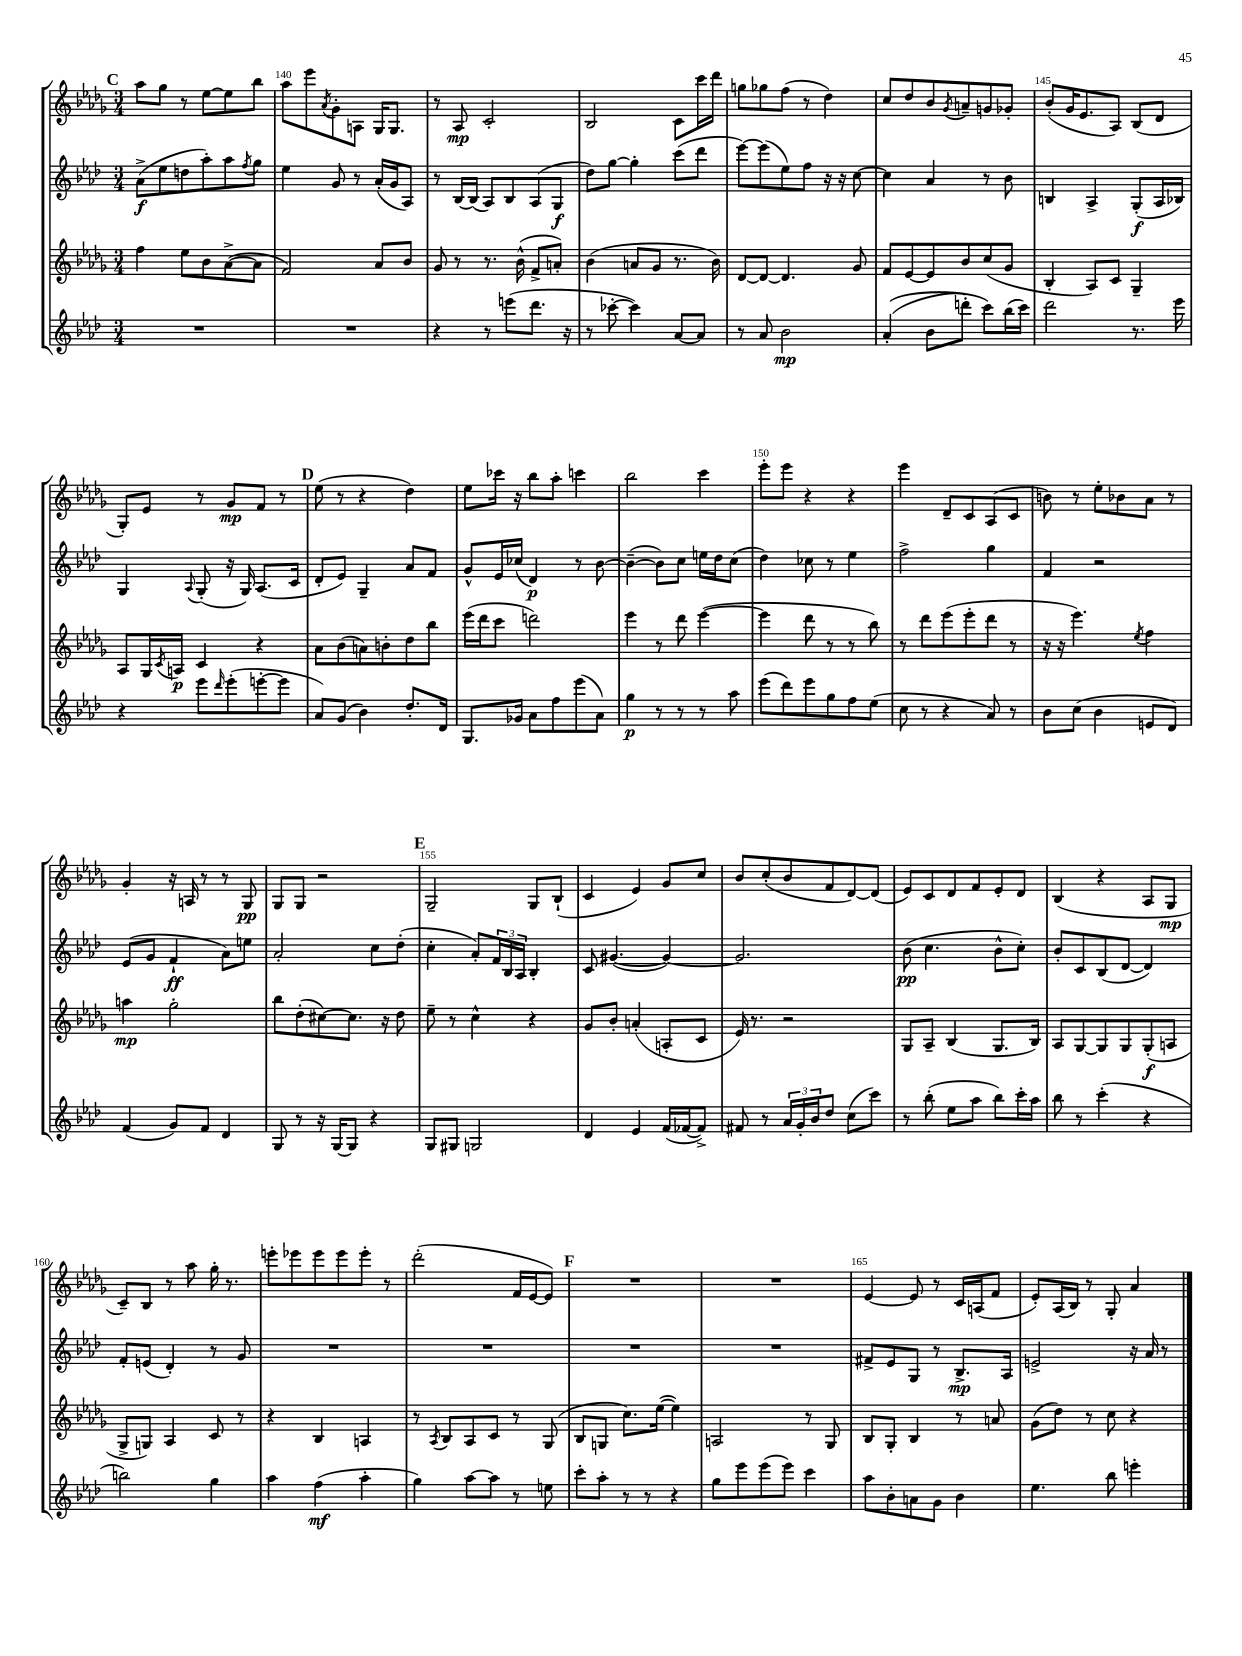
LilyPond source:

<<
\new StaffGroup <<
\new Staff = "s0" {
    \clef treble \key des \major \numericTimeSignature \time 3/4
    \mark \markup { \bold "C" } aes''8 ges''8 r8 ees''8~ ees''8 bes''8 |
    aes''8 ees'''8 \acciaccatura { aes'8 } ges'8-. a8 ges16 ges8. |
    r8 aes8\mp c'2-. |
    bes2 c'8 c'''16 des'''16 |
    g''8 ges''8 f''8( r8 des''4) |
    c''8 des''8 bes'8 \acciaccatura { ges'8 } a'8-- g'8 ges'8-. |
    bes'8-.( ges'16 ees'8. aes8) bes8( des'8 |
    ges8-.) ees'8 r8 ges'8\mp f'8 r8 |
    \mark \markup { \bold "D" } ees''8( r8 r4 des''4) |
    ees''8 ces'''16 r16 bes''8 aes''8-. c'''4 |
    bes''2 c'''4 |
    ees'''8-. ees'''8 r4 r4 |
    ees'''4 des'8-- c'8 aes8( c'8 |
    b'8) r8 ees''8-. bes'8 aes'8 r8 |
    ges'4-. r16 a16 r8 r8 ges8\pp |
    ges8 ges8 r2 |
    \mark \markup { \bold "E" } ges2-- ges8 bes8-!( |
    c'4 ees'4) ges'8 c''8 |
    bes'8 c''8-.( bes'8 f'8 des'8~) des'8( |
    ees'8) c'8 des'8 f'8 ees'8-. des'8 |
    bes4( r4 aes8 ges8\mp |
    c'8--) bes8 r8 aes''8 ges''16-. r8. |
    e'''8-. ees'''8 ees'''8 ees'''8 ees'''8-. r8 |
    des'''2-.( f'16 ees'16~ ees'8) |
    \mark \markup { \bold "F" } R2. |
    R2. |
    ees'4~ ees'8 r8 c'16 a16( f'8 |
    ees'8-.) aes16( bes16) r8 ges8-. aes'4 \bar "|." |
}
\new Staff = "s1" {
    \clef treble \key aes \major \numericTimeSignature \time 3/4
    \mark \markup { \bold "C" } aes'8->\f( ees''8 d''8 aes''8-.) aes''8 \acciaccatura { f''8 } g''8 |
    ees''4 g'8 r8 aes'16-.( g'16 aes8) |
    r8 bes16~ bes16( aes8) bes8 aes8( g8\f |
    des''8) g''8~ g''4-. c'''8( des'''8 |
    ees'''8~) ees'''8( ees''8) f''8 r16 r16 c''8~ |
    c''4 aes'4 r8 bes'8 |
    b4 aes4-> g8-.\f( aes16 bes16) |
    g4 \appoggiatura { aes8 } g8-.( r16 g16) aes8.( c'16 |
    \mark \markup { \bold "D" } des'8-. ees'8) g4-- aes'8 f'8 |
    g'8-^ ees'16 ces''16( des'4\p) r8 bes'8~ |
    bes'4~--( bes'8) c''8 e''16 des''16 c''8( |
    des''4) ces''8 r8 ees''4 |
    f''2-> g''4 |
    f'4 r2 |
    ees'8( g'8 f'4-!\ff aes'8) e''8 |
    aes'2-. c''8 des''8-.( |
    \mark \markup { \bold "E" } c''4-. aes'8-.) \tuplet 3/2 { f'16 bes16 aes16 } bes4-. |
    c'8 gis'4.~( gis'4~) |
    gis'2. |
    bes'8\pp( c''4. bes'8-^ c''8-.) |
    bes'8-. c'8 bes8( des'8~ des'4) |
    f'8-. e'8( des'4-.) r8 g'8 |
    R2. |
    R2. |
    \mark \markup { \bold "F" } R2. |
    R2. |
    fis'8-> ees'8 g8 r8 bes8.->\mp aes16 |
    e'2-> r16 aes'16 r8 \bar "|." |
}
\new Staff = "s2" {
    \clef treble \key des \major \numericTimeSignature \time 3/4
    \mark \markup { \bold "C" } f''4 ees''8 bes'8 aes'8~->( aes'8 |
    f'2) aes'8 bes'8 |
    ges'8 r8 r8. bes'16-^( f'8-> a'8-.) |
    bes'4( a'8 ges'8 r8. bes'16) |
    des'8~ des'8~ des'4. ges'8 |
    f'8 ees'8~ ees'8 bes'8 c''8( ges'8 |
    bes4-. aes8) c'8 ges4-- |
    aes8 ges16 \acciaccatura { c'8 } a16\p c'4 r4 |
    \mark \markup { \bold "D" } aes'8 bes'8( a'8) b'8-. des''8 bes''8 |
    ees'''16( des'''16 c'''8 d'''2) |
    ees'''4 r8 des'''8 ees'''4~( |
    ees'''4 des'''8 r8 r8 bes''8) |
    r8 des'''8 ees'''8( ees'''8-. des'''8 r8 |
    r16 r16 ees'''4.) \acciaccatura { ees''8 } f''4 |
    a''4\mp ges''2-. |
    bes''8 des''8-.( cis''8~) cis''8. r16 des''8 |
    \mark \markup { \bold "E" } ees''8-- r8 c''4-^ r4 |
    ges'8 bes'8-. a'4-.( a8-. c'8 |
    ees'16) r8. r2 |
    ges8 aes8-- bes4( ges8. bes16) |
    aes8 ges8~ ges8 ges8 ges8-.\f( a8 |
    ges8-> g8) aes4 c'8 r8 |
    r4 bes4 a4 |
    r8 \acciaccatura { aes8 } bes8 aes8 c'8 r8 ges8( |
    \mark \markup { \bold "F" } bes8 g8 c''8.) ees''16~( ees''4) |
    a2 r8 ges8 |
    bes8 ges8-. bes4 r8 a'8 |
    ges'8( des''8) r8 c''8 r4 \bar "|." |
}
\new Staff = "s3" {
    \clef treble \key aes \major \numericTimeSignature \time 3/4
    \mark \markup { \bold "C" } R2. |
    R2. |
    r4 r8 e'''8( des'''8. r16 |
    r8 ces'''8~-. ces'''4) aes'8~ aes'8 |
    r8 aes'8 bes'2\mp |
    aes'4-.(\( bes'8 d'''8-.) c'''8\) bes''16( c'''16) |
    des'''2 r8. ees'''16 |
    r4 ees'''8 \grace { des'''16 } ees'''8-.( e'''8~-. e'''8 |
    \mark \markup { \bold "D" } aes'8) g'8( bes'4) des''8.-. des'16 |
    g8. ges'16 aes'8 f''8 ees'''8( aes'8) |
    g''4\p r8 r8 r8 aes''8 |
    ees'''8( des'''8) ees'''8 g''8 f''8 ees''8( |
    c''8 r8 r4 aes'8) r8 |
    bes'8 c''8( bes'4 e'8 des'8) |
    f'4( g'8) f'8 des'4 |
    g8 r8 r16 g16~ g8 r4 |
    \mark \markup { \bold "E" } g8 gis8 g2 |
    des'4 ees'4 f'16( fes'16~ fes'8->) |
    fis'8 r8 \tuplet 3/2 { aes'16 g'16-. bes'16 } des''8 c''8( c'''8) |
    r8 bes''8-.( ees''8 aes''8 bes''8) c'''16-. aes''16 |
    bes''8 r8 c'''4-.( r4 |
    b''2) g''4 |
    aes''4 f''4\mf( aes''4-. |
    g''4) aes''8~ aes''8 r8 e''8 |
    \mark \markup { \bold "F" } c'''8-. aes''8-. r8 r8 r4 |
    g''8 ees'''8 ees'''8( ees'''8) c'''4 |
    aes''8 bes'8-. a'8 g'8 bes'4 |
    ees''4. bes''8 e'''4-. \bar "|." |
}
>>
>>
\layout { \context { \Score currentBarNumber = #139 \override BarNumber.break-visibility = ##(#f #t #t) barNumberVisibility = #(every-nth-bar-number-visible 5) } }
